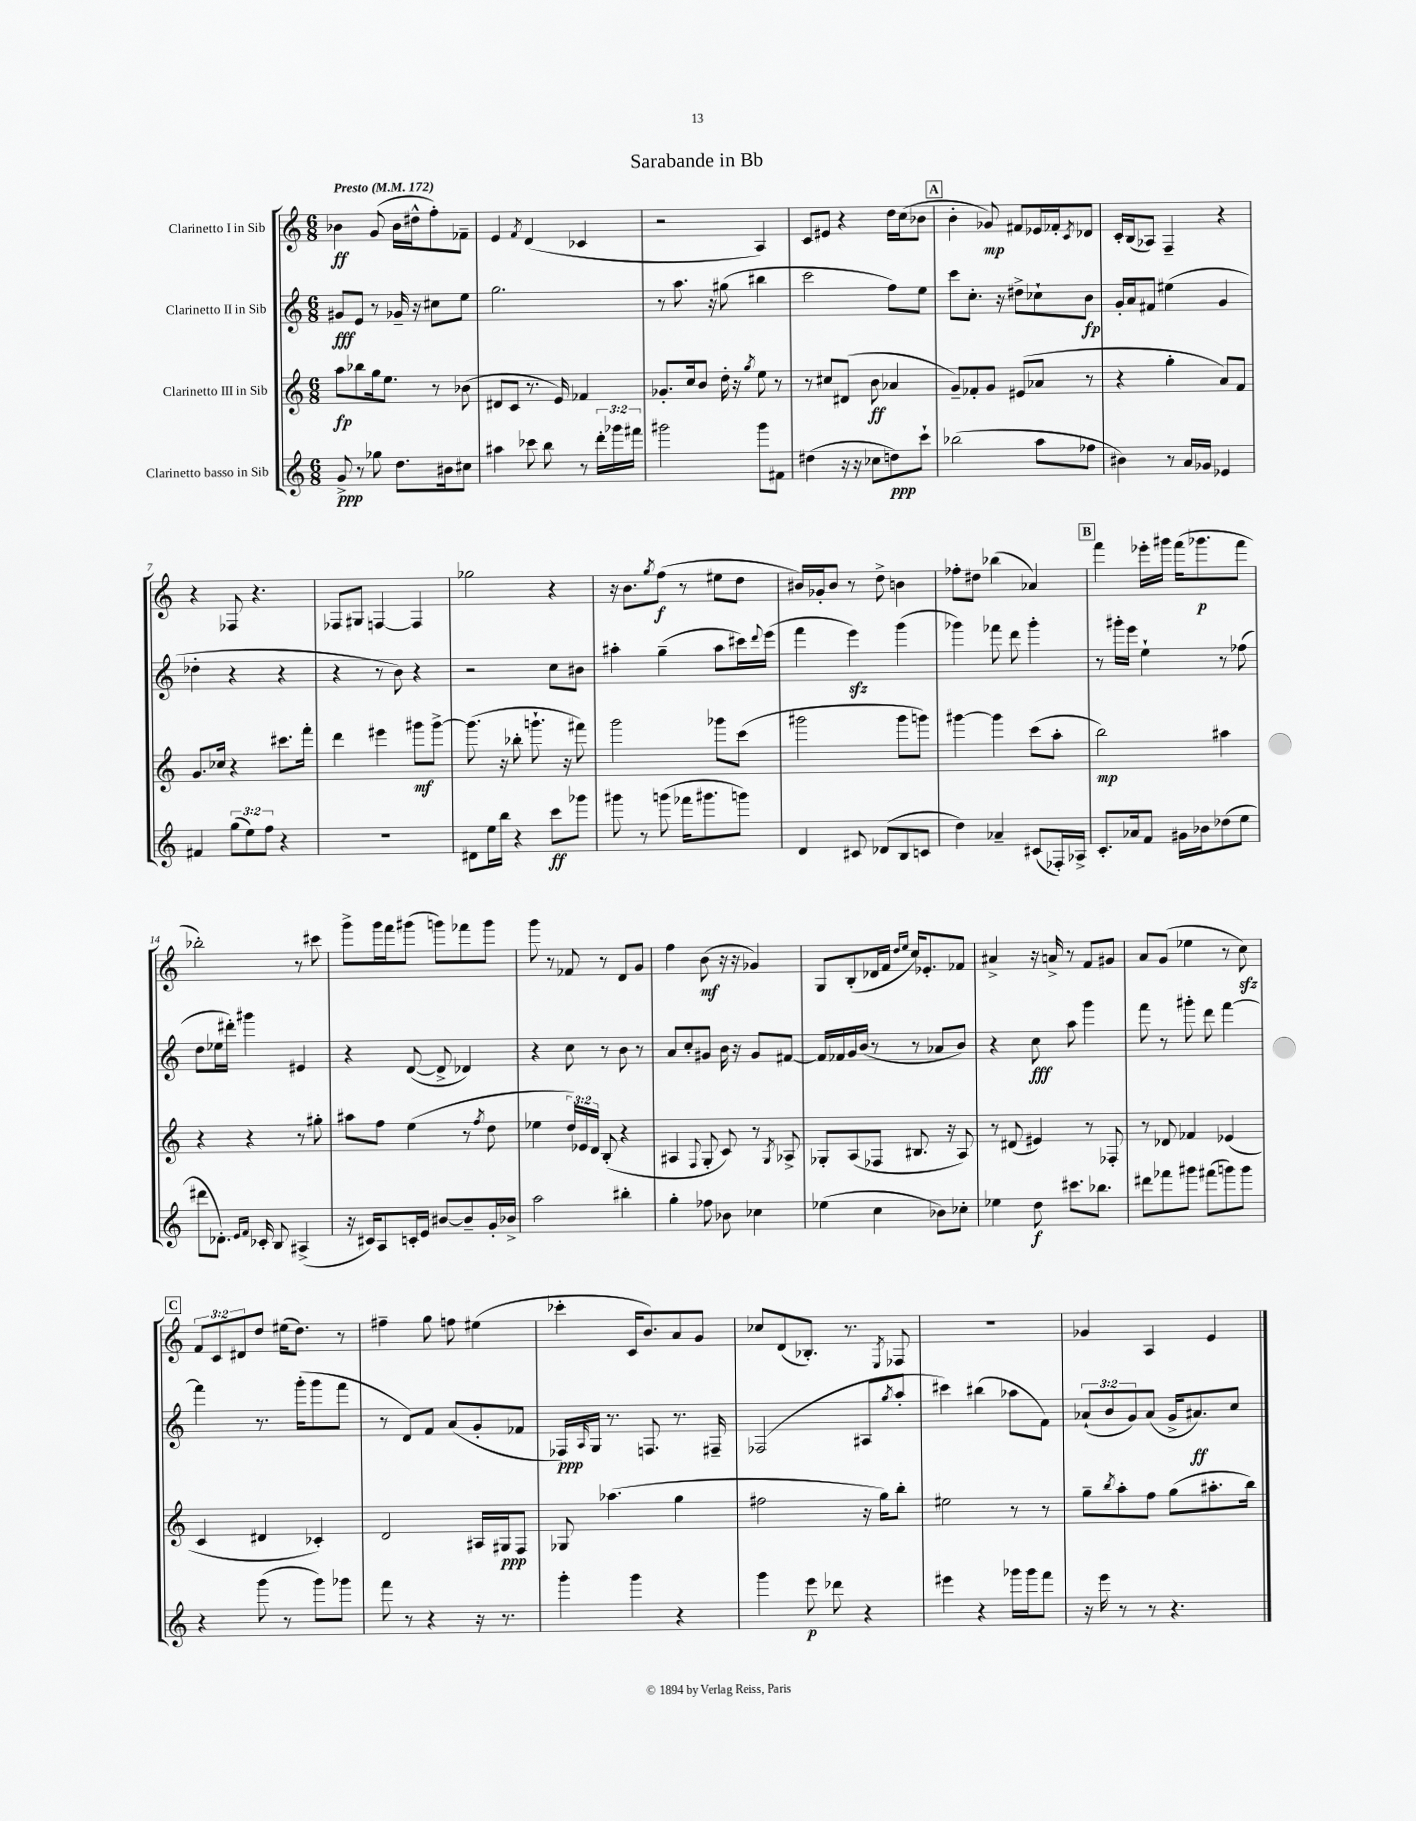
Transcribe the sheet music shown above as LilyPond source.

\header { title = "Sarabande in Bb" }
<<
\new StaffGroup <<
\new Staff = "s0" \with { instrumentName = "Clarinetto I in Sib" } {
    \clef treble \key c \major \numericTimeSignature \time 6/8 \override Staff.TupletNumber.text = #tuplet-number::calc-fraction-text \tempo "Presto" 4 = 172
    bes'4\ff g'8( bes'16 dis''16-^ f''8-.) fes'8-- |
    e'4 \acciaccatura { f'8 } d'4( ces'4 |
    r2 a4) |
    c'8 eis'8 r4 d''16 c''16( bes'8 |
    \mark \markup { \box "A" } b'4-. ges'8\mp) fis'8 ees'16 fes'16-. \acciaccatura { c'8 } des'8 |
    c'16-. b16( aes8) f4-- r4 |
    r4 fes8 r4. |
    fes8 gis8 f4~ f4 |
    ges''2 r4 |
    r16 b'8. \acciaccatura { g''8 } f''8\f( r8 eis''8 d''8 |
    bis'16) ges'16-. bis'8 r8 d''8-> b'4 |
    fes''8-. dis''8 bes''4( aes'4) |
    \mark \markup { \box "B" } f'''4 ees'''16-. gis'''16 f'''16( ges'''8.\p f'''8 |
    bes''2-.) r8 cis'''8 |
    g'''8-> g'''16 f'''16 gis'''8( g'''8) fes'''8 g'''8 |
    g'''8 r8 fes'8 r8 d'8 g'8 |
    f''4 b'8\mf( r16 r16 ges'4) |
    g8 b8-.( des'16 f'16 \grace { d''16 e''16 } c''16) ees'8.-. fes'8 |
    ais'4-> r16 a'16-> r8 f'8 gis'8 |
    a'8 g'8( ees''4 r8 c''8\sfz) |
    \mark \markup { \box "C" } \tuplet 3/2 { f'8 c'8 dis'8 } d''8 eis''16( d''8.) r8 |
    fis''4-- g''8 f''8 eis''4( |
    ces'''4-. c'16 b'8.) a'8 g'8 |
    ces''8 d'8( bes8.-.) r8. \acciaccatura { e8 } fes8 |
    R2. |
    ges'4 a4 e'4 \bar "|." |
}
\new Staff = "s1" \with { instrumentName = "Clarinetto II in Sib" } {
    \clef treble \key c \major \numericTimeSignature \time 6/8 \override Staff.TupletNumber.text = #tuplet-number::calc-fraction-text
    gis'8\fff e'8 r8 ges'16-- r16 cis''8 e''8 |
    g''2. |
    r8 a''8. r16 gis''8( bis''4 |
    c'''2 f''8) e''8 |
    \mark \markup { \box "A" } c'''8 c''8.-. r16 dis''8-> ces''8-! b'8\fp |
    g'16-. a'16 fis'8 eis''4( g'4 |
    des''4-. r4 r4 |
    r4 r8 b'8) r4 |
    r2 c''8 bis'8 |
    ais''4-. g''4--( ais''8 cis'''16) \appoggiatura { d'''8 } e'''16( |
    f'''4 e'''4\sfz) g'''4( |
    ges'''4) fes'''8 d'''8 ges'''4-. |
    \mark \markup { \box "B" } r8 gis'''16-. e'''16 e''4-! r8 fes''8( |
    d''8 ees''16 dis'''16-.) gis'''4 eis'4 |
    r4 d'8~( d'8-> des'4) |
    r4 c''8 r8 b'8 r8 |
    a'8 c''8-. gis'8 b'16 r16 gis'8 fis'8~ |
    fis'16 fes'16 g'16 b'16( r8 r8 aes'8 b'8) |
    r4 c''8\fff a''8 g'''4 |
    f'''8 r8 gis'''8-. d'''8 f'''4~ |
    \mark \markup { \box "C" } f'''4 r8. g'''16-.( g'''8 f'''8 |
    r8 d'8) f'8 a'8( g'8-. fes'8 |
    fes16\ppp) \grace { a16 } g16 r8. f8. r8. fis16-- |
    fes2( ais8 \acciaccatura { g''8 } a''8-. |
    cis'''4) bis''4( aes''8 f'8) |
    \tuplet 3/2 { aes'8-!( b'8 g'8) } aes'8( g'16-> ais'8.\ff) c''8 \bar "|." |
}
\new Staff = "s2" \with { instrumentName = "Clarinetto III in Sib" } {
    \clef treble \key c \major \numericTimeSignature \time 6/8 \override Staff.TupletNumber.text = #tuplet-number::calc-fraction-text
    a''8\fp bes''8 g''16 e''8. r8 bes'8( |
    dis'8 c'8 r8. e'16) fes'4 |
    ges'8.-. c''16 b'8 d''16-. r16 \acciaccatura { g''8 } e''8 r8 |
    r8 cis''8 dis'8( b'8\ff aes'4 |
    \mark \markup { \box "A" } g'8--) fes'8-. g'8 eis'8( aes'8 r8 |
    r4 g''4-. a'8) f'8 |
    g'8. ces''16 r4 cis'''8. f'''16-. |
    d'''4 eis'''4 gis'''8\mf gis'''8~-> |
    gis'''8.( r16 bes''8-. g'''8.-! r16 fis'''8) |
    g'''2 ges'''8 c'''8( |
    gis'''2 gis'''8 g'''8) |
    gis'''4~ gis'''4 c'''8( a''8-. |
    \mark \markup { \box "B" } b''2\mp) ais''4 |
    r4 r4 r8 gis''8-. |
    ais''8 f''8 e''4( r8 \acciaccatura { f''8 } d''8 |
    ees''4 \tuplet 3/2 { d''16) ees'16 d'16 } b8-.( r4 |
    ais4 \appoggiatura { f8 } g8-. c'8) r8 \acciaccatura { g8 } aes8-> |
    ges8-. a8( fes8 bis8. r16 a8) |
    r8 dis'8( eis'4) r8 fes8-. |
    r8 des'8 fes'4 ees'4( |
    \mark \markup { \box "C" } c'4 dis'4 ces'4-.) |
    d'2 ais16 gis16\ppp f8 |
    ges8 aes''4.( g''4 |
    fis''2 r16 g''16) b''8-. |
    eis''2 r8 r8 |
    g''8-- \acciaccatura { b''8 } a''8-. f''8 g''8( ais''8.-. b''16) \bar "|." |
}
\new Staff = "s3" \with { instrumentName = "Clarinetto basso in Sib" } {
    \clef treble \key c \major \numericTimeSignature \time 6/8 \override Staff.TupletNumber.text = #tuplet-number::calc-fraction-text
    g'8->\ppp r8 ges''8 d''8. bis'16 cis''8 |
    ais''4 ces'''8 b''8 r8 \tuplet 3/2 { d'''16-. ges'''16 fis'''16 } |
    gis'''2 gis'''8 fis'8 |
    dis''4( r16 r16 ces''8 d''8\ppp) c'''8-! |
    \mark \markup { \box "A" } bes''2( a''8 fes''8 |
    bis'4) r8 a'16 ges'16 ees'4 |
    fis'4 \tuplet 3/2 { g''8( e''8) f''8 } r4 |
    R2. |
    dis'8 e''16 b''16 r4 c'''8\ff ges'''8 |
    gis'''8 r8 g'''8( fes'''16 gis'''8. g'''8) |
    d'4 cis'8 des'8( b8 c'8 |
    d''4) aes'4-- cis'8( fes16-.) aes16-> |
    \mark \markup { \box "B" } c'8.-. aes'16 f'8 gis'16 bes'16 des''8( e''8 |
    dis'''8 des'8.-.) \grace { e'16 f'16 } ces'16-. b8 ais4->( |
    r16 cis'16) a8 c'16-. e'16 bis'8~ bis'8-- g'16-. bes'16-> |
    a''2 bis''4-. |
    g''4-. fes''8 bes'8 ces''4 |
    ees''4( c''4 bes'8) ces''8-. |
    ees''4 d''8\f cis'''8. bes''8. |
    dis'''8 fes'''8 gis'''8 fis'''8( g'''8) g'''8 |
    \mark \markup { \box "C" } r4 g'''8( r8 g'''8) ges'''8 |
    f'''8 r8 r4 r16 r8. |
    g'''4-. g'''4 r4 |
    g'''4 e'''8\p des'''8 r4 |
    eis'''4 r4 ges'''16 ges'''16 f'''8 |
    r16 e'''16 r8 r8 r4. \bar "|." |
}
>>
>>
